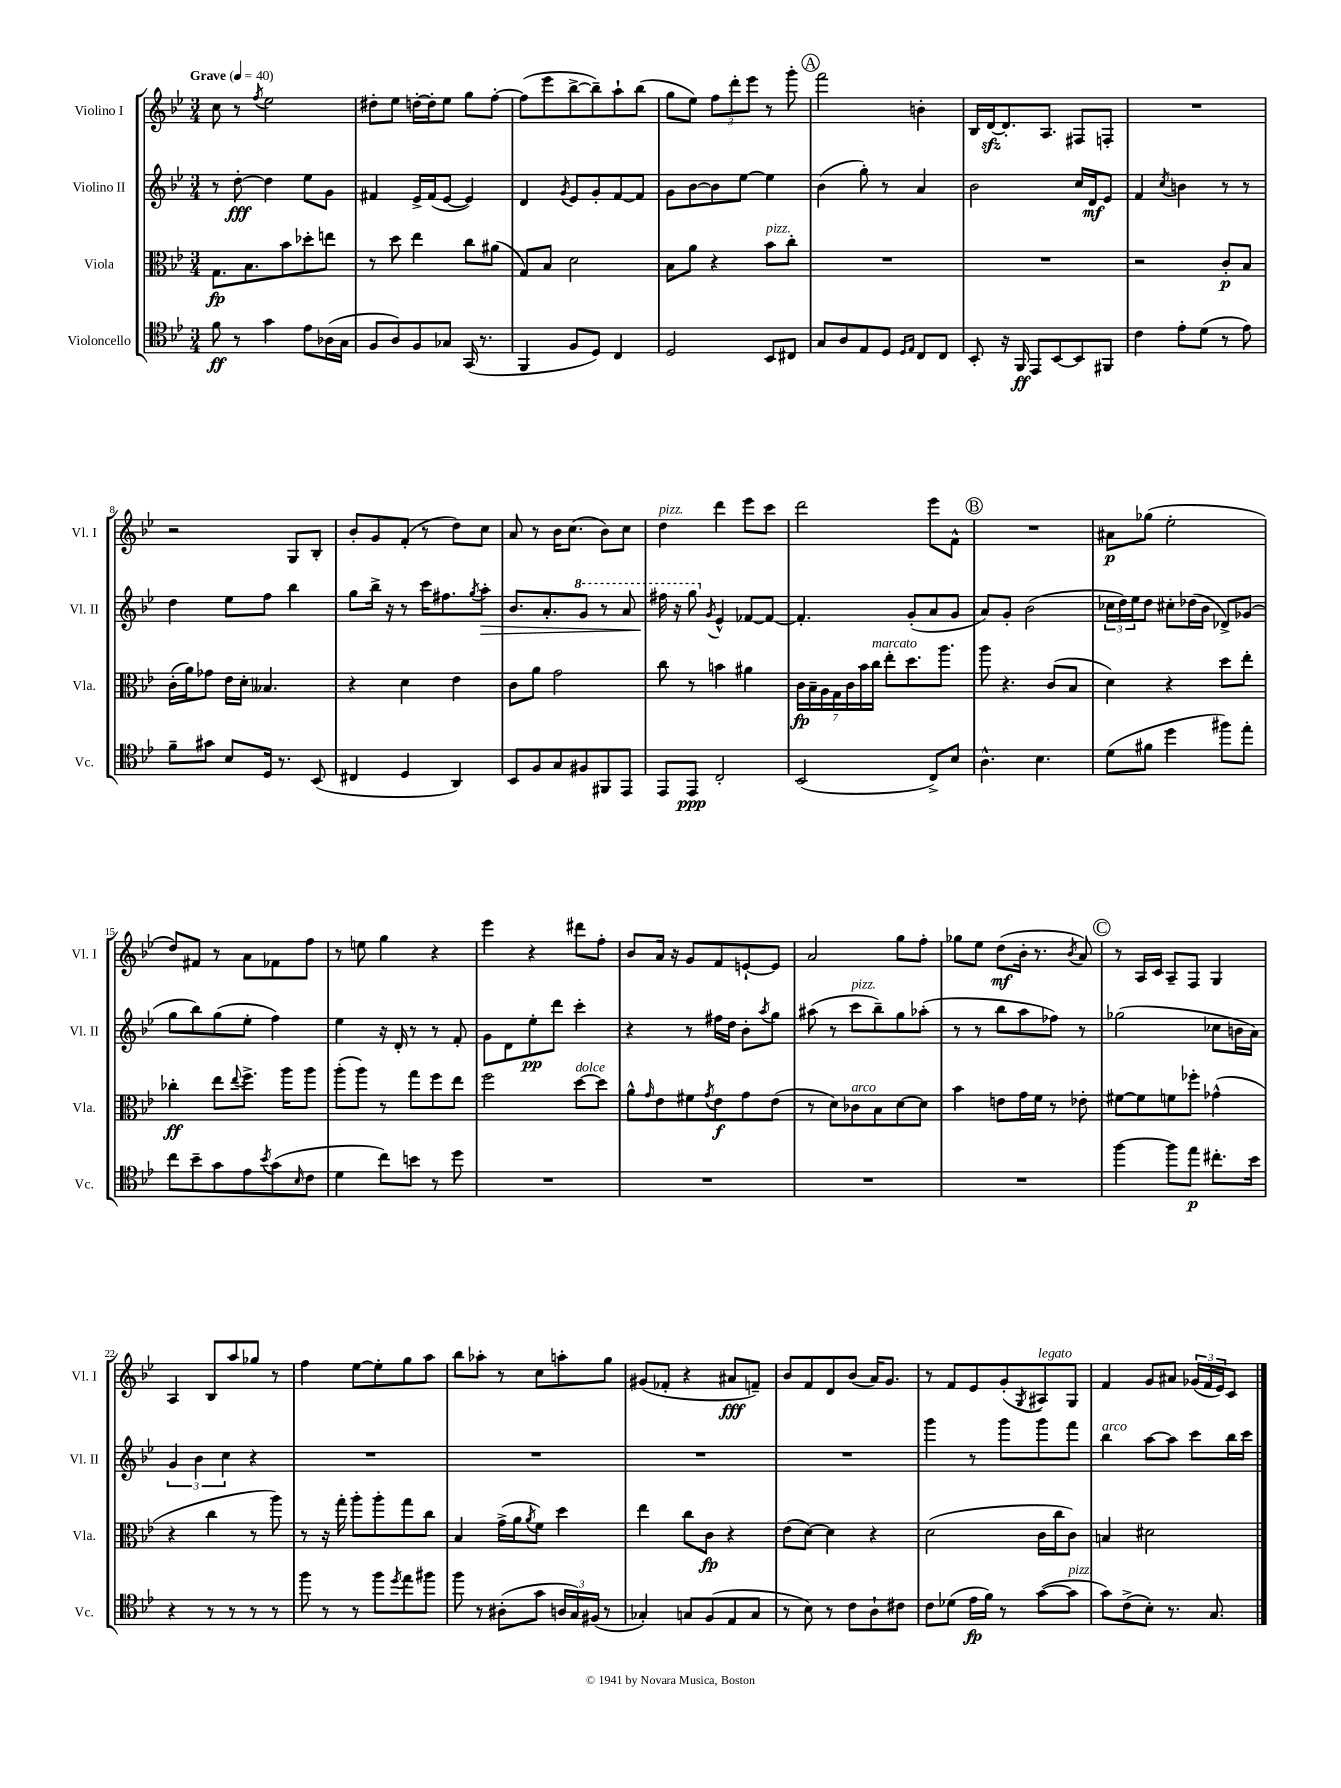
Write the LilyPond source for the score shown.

<<
\new StaffGroup <<
\new Staff = "s0" \with { instrumentName = "Violino I" shortInstrumentName = "Vl. I" } {
    \clef treble \key bes \major \numericTimeSignature \time 3/4 \tempo "Grave" 4 = 40
    c''8 r8 \acciaccatura { f''8 } ees''2 |
    dis''8-. ees''8 d''16~-. d''16-. ees''8 g''8 f''8~-. |
    f''8( ees'''8 bes''8~-> bes''8--) a''8-! bes''8( |
    g''8 ees''8) \tuplet 3/2 { f''8 d'''8-. ees'''8 } r8 g'''8-. |
    \mark \markup { \circle "A" } f'''2 b'4-. |
    bes16 d'16~\sfz d'8.-. a8. fis8 f8-. |
    R2. |
    r2 g8 bes8-. |
    bes'8-. g'8 f'8-.( r8 d''8) c''8 |
    a'8 r8 bes'16 c''8.( bes'8) c''8 |
    d''4^\markup { \italic "pizz." } d'''4 ees'''8 c'''8 |
    d'''2 ees'''8 f'8-^ |
    \mark \markup { \circle "B" } R2. |
    ais'8\p ges''8( ees''2-. |
    d''8) fis'8 r8 a'8 fes'8 f''8 |
    r8 e''8 g''4 r4 |
    ees'''4 r4 dis'''8 f''8-. |
    bes'8 a'16 r16 g'8 f'8 e'8~-! e'8 |
    a'2 g''8 f''8-. |
    ges''8 ees''8 d''8\mf( bes'16-. r8. \acciaccatura { bes'8 } a'8) |
    \mark \markup { \circle "C" } r8 a16 c'16 a8-- f8 g4 |
    a4 bes8 a''8 ges''8 r8 |
    f''4 ees''8~ ees''8-. g''8 a''8 |
    bes''8 aes''8-. r8 c''8 a''8-. g''8 |
    gis'8( fes'8-. r4 ais'8\fff f'8--) |
    bes'8 f'8 d'8 bes'8( a'16) g'8. |
    r8 f'8 ees'8 g'8-.( \acciaccatura { g8 } ais8^\markup { \italic "legato" }) g8 |
    f'4 g'8 ais'8 \tuplet 3/2 { ges'16( f'16 ees'16) } c'8 \bar "|." |
}
\new Staff = "s1" \with { instrumentName = "Violino II" shortInstrumentName = "Vl. II" } {
    \clef treble \key bes \major \numericTimeSignature \time 3/4
    r8 d''8~-.\fff d''4 ees''8 g'8 |
    fis'4 ees'16-> fis'16( ees'8~ ees'4) |
    d'4 \acciaccatura { g'8 } ees'8 g'8-. f'8~ f'8 |
    g'8 bes'8~ bes'8 ees''8~ ees''4 |
    \mark \markup { \circle "A" } bes'4( g''8-.) r8 a'4 |
    bes'2 c''16 d'16\mf ees'8 |
    f'4 \acciaccatura { c''8 } b'4 r8 r8 |
    d''4 ees''8 f''8 bes''4 |
    g''8 bes''16-> r16 r8 c'''16 fis''8. \acciaccatura { g''8 } a''8-.\> |
    bes'8. a'8.-. \ottava #1 g''8 r8 a''8 |
    fis'''16\! r16 g'''8 \ottava #0 \acciaccatura { g'8 } ees'4-^ fes'8~ fes'8~ |
    fes'4.-. g'8-.( a'8 g'8 |
    \mark \markup { \circle "B" } a'8) g'8-. bes'2( |
    \tuplet 3/2 { ces''16 d''16) ees''16 } d''8 cis''8-. des''16( bes'16 des'8->) ges'8( |
    g''8 bes''8) g''8( ees''8-. f''4) |
    ees''4 r16 d'16-. r8 r8 f'8-. |
    g'8 d'8 ees''8-.\pp d'''8 c'''4-. |
    r4 r8 fis''16 d''16 bes'8-. \acciaccatura { a''8 } g''8 |
    ais''8( r8 c'''8^\markup { \italic "pizz." } bes''8--) g''8 aes''8-.( |
    r8 r8 bes''8 a''8 fes''8) r8 |
    \mark \markup { \circle "C" } ges''2( ces''8 b'16 a'16) |
    \tuplet 3/2 { g'4 bes'4 c''4 } r4 |
    R2. |
    R2. |
    R2. |
    R2. |
    g'''4 r8 g'''8 g'''8 f'''8 |
    bes''4^\markup { \italic "arco" } a''8~ a''8 c'''8 bes''16 c'''16 \bar "|." |
}
\new Staff = "s2" \with { instrumentName = "Viola" shortInstrumentName = "Vla." } {
    \clef alto \key bes \major \numericTimeSignature \time 3/4
    g8.\fp bes8. bes'8 des''8-. e''8 |
    r8 d''8 ees''4 c''8 ais'8( |
    g8) bes8 d'2 |
    bes8 a'8 r4 bes'8^\markup { \italic "pizz." } c''8-. |
    \mark \markup { \circle "A" } R2. |
    R2. |
    r2 c'8-.\p bes8 |
    c'16-.( a'16) ges'8 ees'16 d'16-. beses4. |
    r4 d'4 ees'4 |
    c'8 a'8 g'2 |
    c''8 r8 b'4 ais'4 |
    \tuplet 7/4 { c'16\fp bes16-- a16 g16 c'16 bes'16 c''16^\markup { \italic "marcato" } } ees''8-. d''8. a''8. |
    \mark \markup { \circle "B" } a''8 r4. c'8( bes8 |
    d'4) r4 d''8 ees''8-. |
    ces''4-.\ff ees''8 \appoggiatura { ees''8 } f''8.-> a''16 a''8 |
    a''8-.( a''8) r8 g''8 f''8 ees''8 |
    f''2 d''8~^\markup { \italic "dolce" } d''8 |
    a'8-^ \grace { g'16 } ees'8 fis'8 \acciaccatura { g'8 } ees'8\f g'8 ees'8( |
    r8 d'8) ces'8^\markup { \italic "arco" } bes8 d'8~ d'8 |
    bes'4 e'8 g'16 f'16 r8 ees'8-. |
    \mark \markup { \circle "C" } fis'8~ fis'8 f'8 fes''8-. ges'4-^( |
    r4 c''4 r8 a''8) |
    r8 r16 g''16-. a''8-. a''8-. g''8 c''8 |
    bes4 g'16->( a'16 \acciaccatura { a'8 } f'8) d''4 |
    ees''4 c''8 c'8\fp r4 |
    ees'8( d'8~) d'4 r4 |
    d'2( c'16 c''16 c'8) |
    b4 dis'2 \bar "|." |
}
\new Staff = "s3" \with { instrumentName = "Violoncello" shortInstrumentName = "Vc." } {
    \clef tenor \key bes \major \numericTimeSignature \time 3/4
    f'8\ff r8 g'4 ees'8 aes16( g16 |
    f8 a8) f8 ges8 g,16( r8. |
    f,4 f8 d8) c4 |
    d2 bes,8 cis8 |
    \mark \markup { \circle "A" } g8 a8 ees8 d8 \grace { d16 ees16 } c8 c8 |
    bes,8-. r16 f,16\ff ees,8 bes,8~ bes,8 fis,8 |
    c'4 ees'8-. d'8( r8 ees'8) |
    f'8-- gis'8 bes8 d16 r8. bes,8( |
    cis4 d4 a,4) |
    bes,8 f8 g8 fis8 fis,8 ees,8 |
    ees,8 ees,8\ppp c2-. |
    bes,2( c8->) bes8 |
    \mark \markup { \circle "B" } a4.-^ bes4. |
    d'8( fis'8 d''4 fis''8) ees''8-. |
    c''8 bes'8-- g'8 ees'8 \acciaccatura { bes'8 } g'8( \grace { bes16 } c'8 |
    d'4 c''8) b'8 r8 d''8 |
    R2. |
    R2. |
    R2. |
    R2. |
    \mark \markup { \circle "C" } f''4~ f''8 ees''8\p cis''8.-. bes'16 |
    r4 r8 r8 r8 r8 |
    f''8 r8 r8 f''8 \acciaccatura { d''8 } ees''8 fis''8 |
    f''8 r8 ais8-.( g'8 \tuplet 3/2 { a16 g16) fis16( } r8 |
    ges4-.) g8 f8( ees8 g8 |
    r8 bes8) r8 c'8 a8-! cis'8 |
    c'8 des'8( ees'16\fp f'16) r8 g'8~( g'8^\markup { \italic "pizz." } |
    g'8) c'8->( bes8-.) r8. g8. \bar "|." |
}
>>
>>
